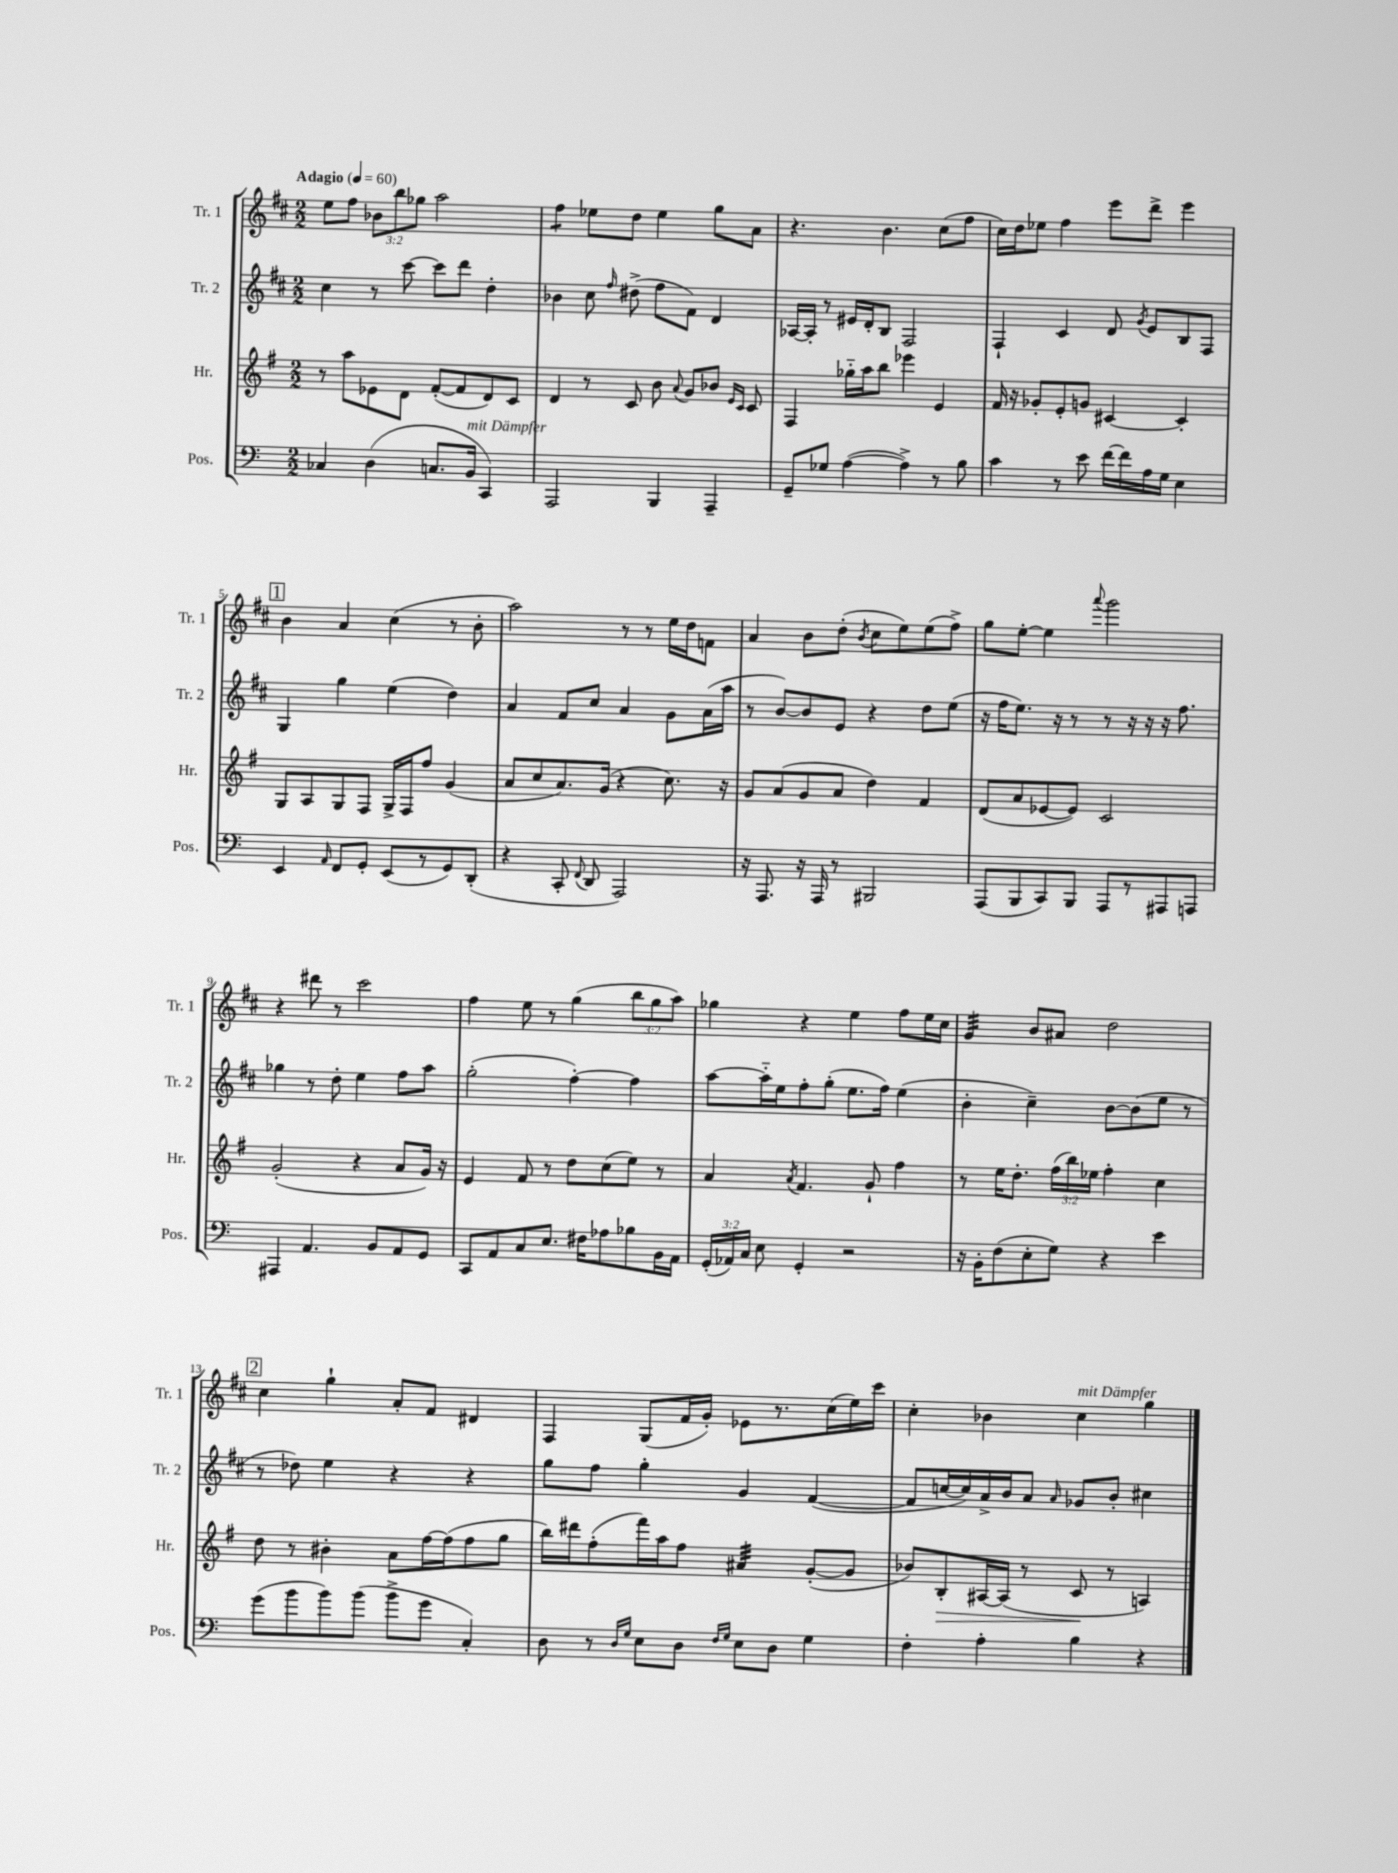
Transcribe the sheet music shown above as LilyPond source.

<<
\new StaffGroup <<
\new Staff = "s0" \with { instrumentName = "Tr. 1" shortInstrumentName = "Tr. 1" } {
    \clef treble \key d \major \numericTimeSignature \time 2/2 \override Staff.TupletNumber.text = #tuplet-number::calc-fraction-text \tempo "Adagio" 4 = 60
    \autoBeamOff e''8[ fis''8] \tuplet 3/2 { bes'8[ b''8 ges''8] } a''2 |
    fis''4:8 ees''8[ d''8] ees''4 g''8[ a'8] |
    r4. b'4. cis''8[( fis''8] |
    cis''16[) d''16 ees''8] fis''4 e'''8[ d'''8]-> e'''4 |
    \mark \markup { \box "1" } b'4 a'4 cis''4( r8 b'8-. |
    a''2) r8 r8 e''16[ d''16 f'8] |
    a'4 b'8[ d''8]-.( \acciaccatura { b'8 } cis''8[ e''8) e''8( fis''8]->) |
    g''8[ e''8]~-. e''4 \appoggiatura { a'''8 } g'''2 |
    r4 dis'''8 r8 cis'''2 |
    fis''4 e''8 r8 g''4( \tuplet 3/2 { b''8[ g''8 a''8]) } |
    ges''4 r4 e''4 fis''8[ e''16 cis''16] |
    g'4:32 b'8[ ais'8] d''2 |
    \mark \markup { \box "2" } cis''4 g''4-! a'8[-. fis'8] dis'4 |
    fis4 g8[( fis'16 g'16]-.) ees'8[ r8. cis''16( e''16) cis'''16] |
    cis''4-. bes'4 cis''4^\markup { \italic "mit Dämpfer" } g''4 \bar "|." |
}
\new Staff = "s1" \with { instrumentName = "Tr. 2" shortInstrumentName = "Tr. 2" } {
    \clef treble \key d \major \numericTimeSignature \time 2/2
    \autoBeamOff cis''4 r8 cis'''8~ cis'''8[ d'''8] d''4-. |
    bes'4 cis''8 \grace { fis''16 } dis''8->( fis''8[ fis'8]) d'4 |
    aes16[~ aes16]-. r8 eis'16[ d'16-. b8] fis2 |
    fis4-! cis'4 d'8 \acciaccatura { g'8 } e'8[ b8 fis8] |
    \mark \markup { \box "1" } g4 g''4 e''4( d''4) |
    a'4 fis'8[ cis''8] a'4 g'8[ a'16( a''16] |
    r8 b'8[~) b'8 e'8] r4 d''8[ e''8]( |
    r16 fis''16[ e''8.]) r16 r8 r8 r16 r16 r16 fis''8. |
    ges''4 r8 d''8-. e''4 fis''8[ a''8] |
    g''2-.( fis''4~-.) fis''4 |
    a''8[~ a''16-_ e''16 fis''8-. g''8]-.( e''8.[ fis''16]) e''4( |
    b'4-. cis''4--) b'8[~ b'8( e''8] r8 |
    \mark \markup { \box "2" } r8 des''8) e''4 r4 r4 |
    g''8[ fis''8] g''4-. g'4 fis'4~( |
    fis'8[ c''16~ c''16) a'16-> b'16 a'8] \grace { a'16 } ges'8[ b'8]-. cis''4 \bar "|." |
}
\new Staff = "s2" \with { instrumentName = "Hr." shortInstrumentName = "Hr." } {
    \clef treble \key g \major \numericTimeSignature \time 2/2 \override Staff.TupletNumber.text = #tuplet-number::calc-fraction-text
    \autoBeamOff r8 a''8[ ees'8 d'8] fis'8[~-.( fis'8 d'8) c'8] |
    d'4 r8 c'8 b'8 \appoggiatura { a'8 } g'8[ bes'8] \grace { e'16[ c'16] } c'8 |
    fis4 ges''16[-_ a''16 b''8] ees'''4 e'4 |
    fis'16 r16 ges'8[-. e'8-. g'8] cis'4~ cis'4-. |
    \mark \markup { \box "1" } g8[ a8 g8 fis8] g16[-> fis16 fis''8] g'4( |
    a'8[ c''8 a'8.) g'16]( r4 c''8.) r16 |
    g'8[ a'8( g'8 a'8] d''4) fis'4 |
    d'8[( a'8 ees'8~ ees'8]) c'2 |
    g'2-.( r4 a'8[ g'16]) r16 |
    e'4 fis'8 r8 d''8[ c''8( e''8]) r8 |
    a'4 \acciaccatura { a'8 } fis'4. g'8-! fis''4 |
    r8 e''16[ d''8.]-. \tuplet 3/2 { fis''16[( b''16) ees''16] } fis''4-. c''4 |
    \mark \markup { \box "2" } d''8 r8 bis'4-. a'8[ fis''16~ fis''16( fis''8 g''8] |
    b''16[) dis'''16 fis''8-.( fis'''16) a''16 fis''8] ais'4:32 g'8[~-.( g'8] |
    bes'8[) b8-.\> ais16~ ais16]( r8 c'8\! r8 a4) \bar "|." |
}
\new Staff = "s3" \with { instrumentName = "Pos." shortInstrumentName = "Pos." } {
    \clef bass \key c \major \numericTimeSignature \time 2/2 \override Staff.TupletNumber.text = #tuplet-number::calc-fraction-text
    \autoBeamOff ces4 d4( c8.[ b,16]^\markup { \italic "mit Dämpfer" } c,4) |
    a,,2 b,,4 a,,4-- |
    g,8[-- ges8] a4~( a4->) r8 b8 |
    c'4 r8 e'8 f'16[~ f'16 a16 g16] e4 |
    \mark \markup { \box "1" } e,4 \grace { a,16 } f,8[ g,8]-. e,8[( r8 g,8) d,8]-.( |
    r4 c,8-. \appoggiatura { f,8 } d,8 a,,2) |
    r16 a,,8. r16 a,,16 r8 bis,,2 |
    a,,8[( b,,8 c,8) b,,8] a,,8[ r8 ais,,8 a,,8] |
    ais,,4 a,4. b,8[ a,8 g,8] |
    c,8[ a,8 c8 e8.] fis16[ aes8 bes8 b,16 a,16] |
    \tuplet 3/2 { g,16[-.( aes,16) c16] } e8 g,4-. r2 |
    r16 b,16[-. f8( e8-. g8]) r4 e'4 |
    \mark \markup { \box "2" } g'8[( b'8 b'8) b'8]( b'8[-> g'8] c4-.) |
    d8 r8 \grace { d16[ g16] } e8[ d8] \grace { f16[ g16] } e8[ d8] g4 |
    f4-. a4-. b4 r4 \bar "|." |
}
>>
>>
